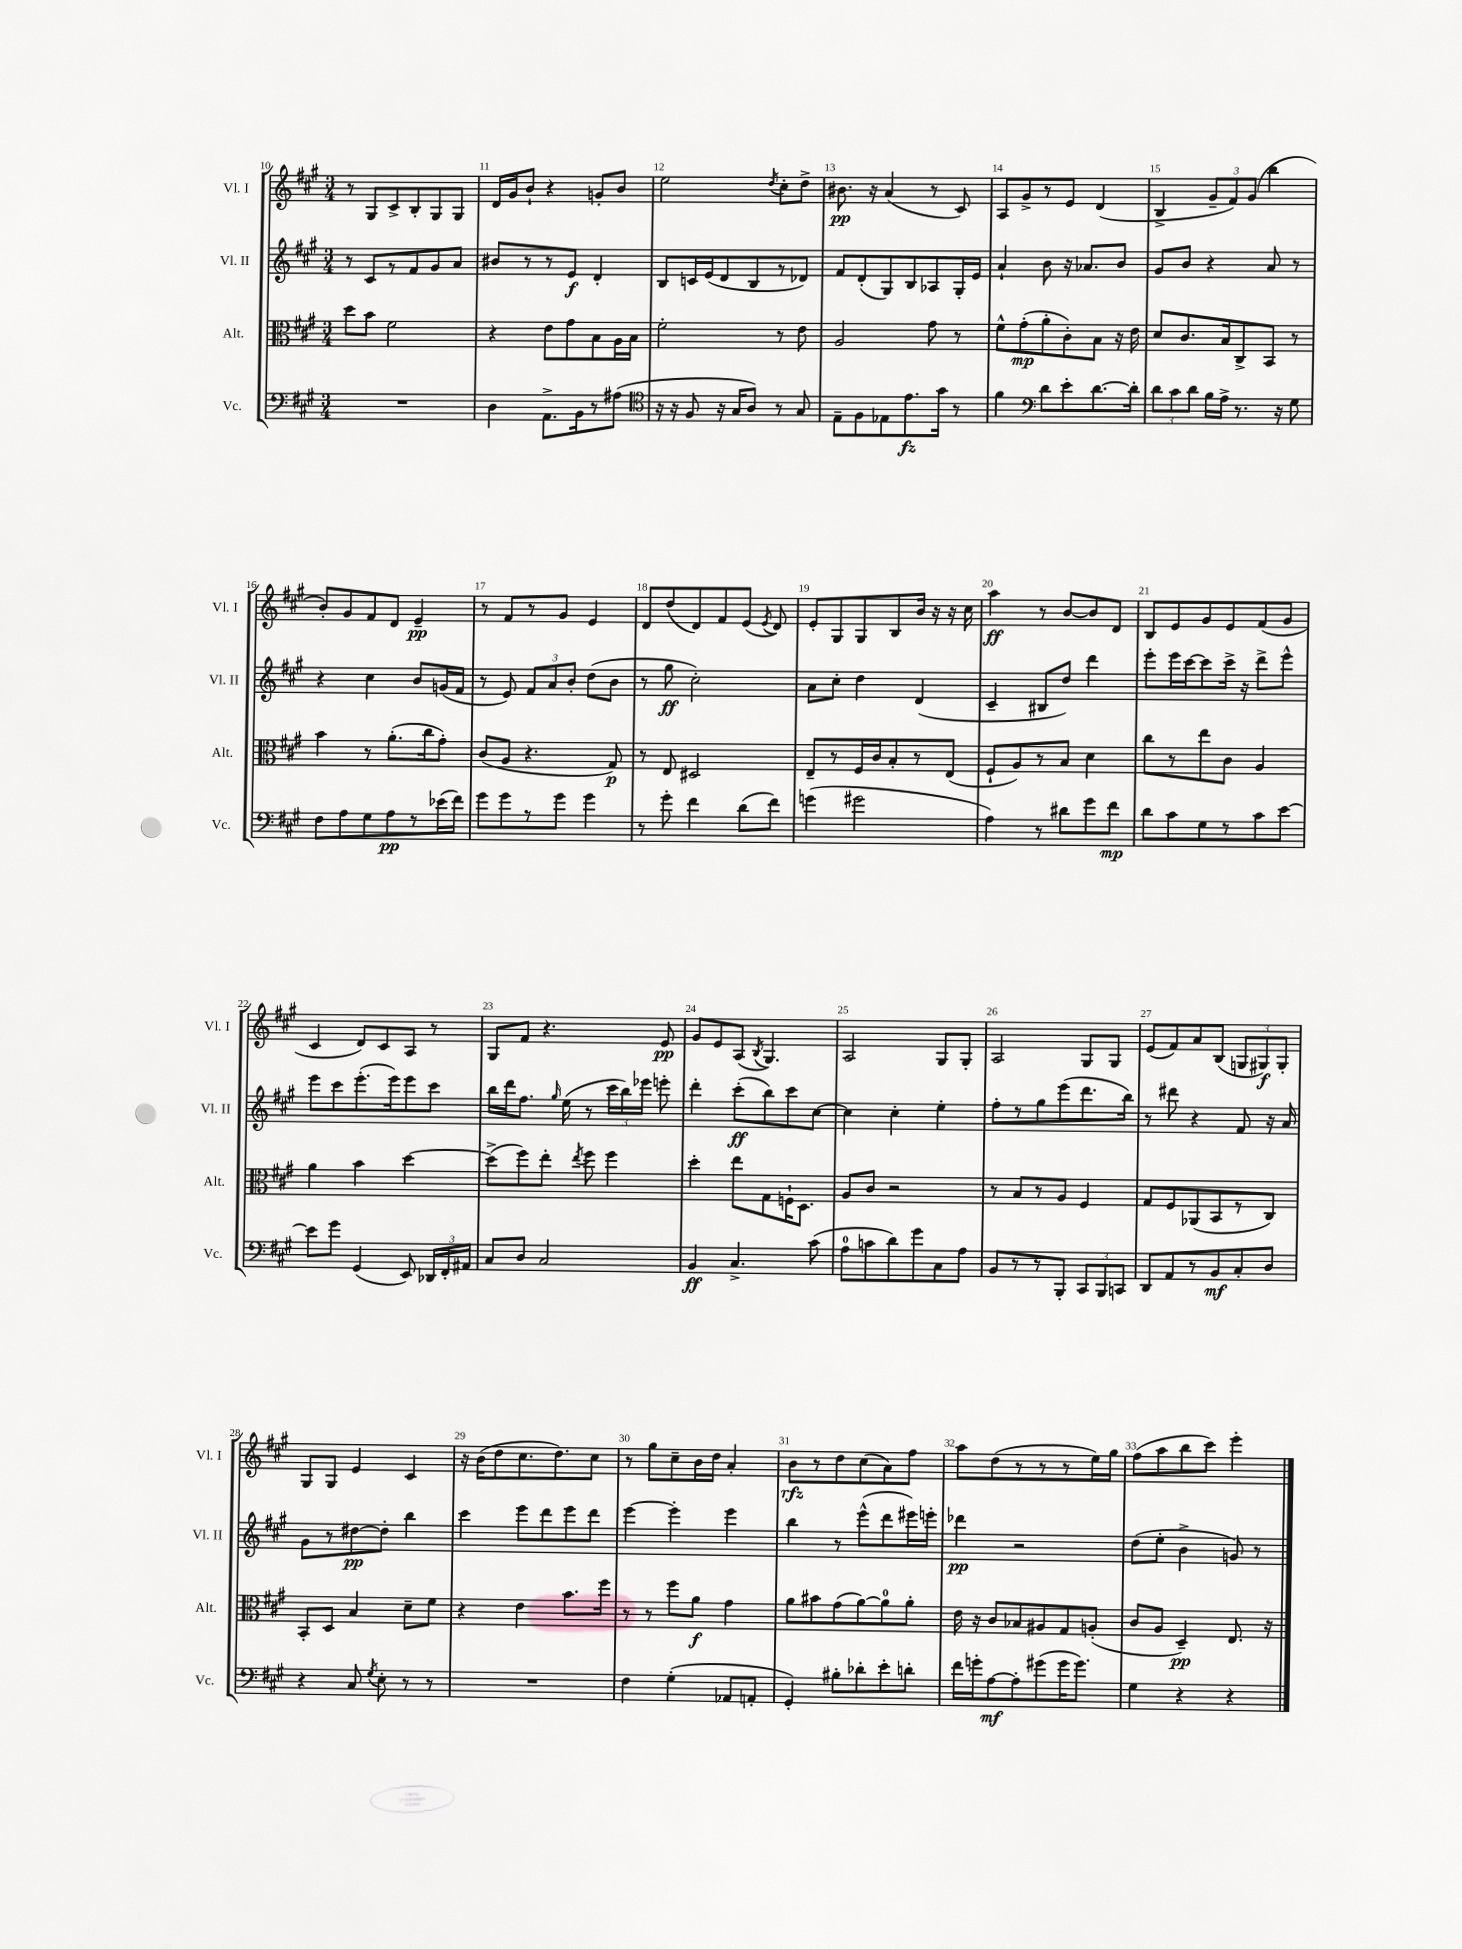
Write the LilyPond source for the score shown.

<<
\new StaffGroup <<
\new Staff = "s0" \with { instrumentName = "Vl. I" shortInstrumentName = "Vl. I" } {
    \clef treble \key a \major \numericTimeSignature \time 3/4
    \autoBeamOff r8 gis8[ cis'8-> b8-. gis8 gis8] |
    d'16[ gis'16 b'8]-! r4 g'8[-. b'8] |
    e''2 \acciaccatura { d''8 } cis''8[-. d''8]-> |
    bis'8.\pp r16 a'4( r8 cis'8) |
    a8[ gis'8-> r8 e'8] d'4( |
    b4-> \tuplet 3/2 { gis'8[-- fis'8) gis'8]( } b''4 |
    b'8[-.) gis'8 fis'8 d'8] e'4--\pp |
    r8 fis'8[ r8 gis'8] e'4 |
    d'8[ d''8( d'8) fis'8 e'8]( \acciaccatura { e'8 } d'8) |
    e'8[-. gis8 gis8 b8 b'16] r16 r16 cis''16 |
    a''4\ff r8 b'8[~ b'8 d'8] |
    b8[ e'8 gis'8 e'8 fis'8( gis'8] |
    cis'4 d'8[) cis'8 a8] r8 |
    gis8[ fis'8] r4. e'8\pp |
    gis'8[ e'8 a8]( \acciaccatura { b8 } gis4.) |
    a2 gis8[ gis8]-. |
    a2 gis8[ gis8] |
    e'8[( fis'8) a'8 b8]( \tuplet 3/2 { g8[ gis8\f) gis8]-. } |
    gis8[ gis8] e'4 cis'4 |
    r16 b'16[( d''8 cis''8. d''8.) cis''8] |
    r8 gis''8[ cis''8-- b'16 d''16] a'4-. |
    b'8[\rfz r8 d''8 cis''8( a'8) fis''8] |
    a''8[ d''8( r8 r8 r8 e''16) gis''16] |
    fis''8[( a''8 b''8 cis'''8]) e'''4-. \bar "|." |
}
\new Staff = "s1" \with { instrumentName = "Vl. II" shortInstrumentName = "Vl. II" } {
    \clef treble \key a \major \numericTimeSignature \time 3/4
    \autoBeamOff r8 cis'8[ r8 fis'8 gis'8 a'8] |
    bis'8[ r8 r8 e'8]\f d'4-. |
    b8[ c'16 e'16( d'8 b8 r8 des'8]) |
    fis'8[ d'8-.( gis8) b8 aes8 gis16-. e'16] |
    a'4-! b'8 r16 aes'8.[ b'8] |
    gis'8[ b'8] r4 a'8 r8 |
    r4 cis''4 b'8[ g'16( fis'16] |
    r8 e'8) \tuplet 3/2 { fis'8[ a'8 b'8]-. } d''8[( b'8] |
    r8 gis''8\ff cis''2-.) |
    a'8[ cis''8]-. d''4 d'4( |
    cis'4-- bis8[ d''8]) d'''4 |
    e'''8[-. e'''16 cis'''16~ cis'''8 cis'''16]-> r16 d'''8[-> e'''8]-^ |
    e'''8[ cis'''8 e'''8.-.( e'''16) e'''8 cis'''8] |
    b''16[ d'''16 fis''8.] \grace { gis''16 } e''16( r8 \tuplet 3/2 { cis'''16[ b''16) ees'''16] } e'''8-. |
    d'''4-. cis'''8[-.\ff( b''8) cis'''8 cis''8]~ |
    cis''4 cis''4-. e''4-. |
    fis''8[-. r8 gis''8 e'''8( d'''8. b''16]) |
    r8 dis'''8 r4 fis'8 r16 a'16 |
    gis'8[ r8 dis''8~\pp dis''8]-. b''4 |
    cis'''4 e'''8[ d'''8 e'''8 d'''8] |
    e'''4~ e'''4-. e'''4 |
    b''4 r8 e'''8[-^( d'''8 eis'''16) e'''16]-. |
    des'''4\pp r2 |
    d''8[( e''8]-. b'4-> g'8) r8 \bar "|." |
}
\new Staff = "s2" \with { instrumentName = "Alt." shortInstrumentName = "Alt." } {
    \clef alto \key a \major \numericTimeSignature \time 3/4
    \autoBeamOff d''8[ b'8] fis'2 |
    r4 e'8[ gis'8 b8 a16 b16] |
    fis'2-. r8 e'8 |
    a2 gis'8 r8 |
    fis'8[-^ gis'8-.\mp( a'8-. cis'8-.) b8] r16 e'16 |
    d'8[ cis'8. b16 cis8-> b,8] r8 |
    b'4 r8 a'8.[-.( cis''16 gis'8]-.) |
    cis'8[( a8] r4. gis8\p) |
    r8 e8 dis2 |
    e8[-- r8 fis16 cis'16 b8-. r8 e8]( |
    fis8[-! a8) r8 b8] d'4 |
    cis''8[ r8 e''8 cis'8] a4 |
    a'4 b'4 d''4~ |
    d''8[->( fis''8) e''8]-. \acciaccatura { e''8 } fis''8 fis''4 |
    d''4-. e''8[ gis8 f16-! d8.] |
    a8[ cis'8] r2 |
    r8 b8[ r8 a8] fis4 |
    gis8[ fis8 aes,8( b,8 r8 cis8]) |
    b,8[-. d8] b4 d'8[-- fis'8] |
    r4 e'4 b'8.[ fis''16] |
    r8 r8 fis''8[ a'8]\f gis'4 |
    a'8[ bis'8 gis'8( a'8~) a'8-0 a'8]-. |
    e'16 r16 cis'8[ bes8 ais8 gis8 a8]-.( |
    cis'8[ a8] d4--\pp) e8. r16 \bar "|." |
}
\new Staff = "s3" \with { instrumentName = "Vc." shortInstrumentName = "Vc." } {
    \clef bass \key a \major \numericTimeSignature \time 3/4
    \autoBeamOff R2. |
    d4 a,8.[-> b,16 r8 ais8]( |
    \clef tenor r16 r16 fis8 r16 gis16[ a8]) r8 gis8 |
    e8[-- fis8 ees8 e'8.\fz gis'16] r8 |
    fis'4 \clef bass d'8[ e'8-. d'8.~ d'16]-. |
    \tuplet 3/2 { d'8[ cis'8 d'8] } b16[ a16]-> r8. r16 gis8 |
    fis8[ a8 gis8 a8\pp r8 ees'16( fis'16]) |
    gis'8[ gis'8 r8 gis'8] gis'4 |
    r8 gis'8-. fis'4 d'8[( fis'8]) |
    g'4( gis'2 |
    a4) r8 dis'8[ gis'8 fis'8]\mp |
    d'8[ cis'8 gis8 r8 cis'8 e'8]~ |
    e'8[ gis'8] gis,4( e,8) \tuplet 3/2 { des,16[ fis,16-. ais,16] } |
    cis8[ d8] cis2 |
    b,4\ff cis4.-> cis'8( |
    a8[-0 c'8 d'8) gis'8 cis8 a8] |
    b,8[ r8 r8 b,,8]-. \tuplet 3/2 { cis,8[ b,,8 c,8] } |
    d,8[ a,8 r8 b,8\mf cis8-. d8] |
    r4 cis8 \acciaccatura { gis8 } e8-. r8 r8 |
    R2. |
    fis4 gis4-.( aes,8[ a,8]-. |
    gis,4-.) bis8[-. des'8-. e'8-. d'8]-. |
    fis'16[ g'16-. a8~\mf a8-. gis'8( gis'16 gis'8.]) |
    gis4 r4 r4 \bar "|." |
}
>>
>>
\layout { \context { \Score currentBarNumber = #10 \override BarNumber.break-visibility = ##(#f #t #t) barNumberVisibility = #all-bar-numbers-visible } }
